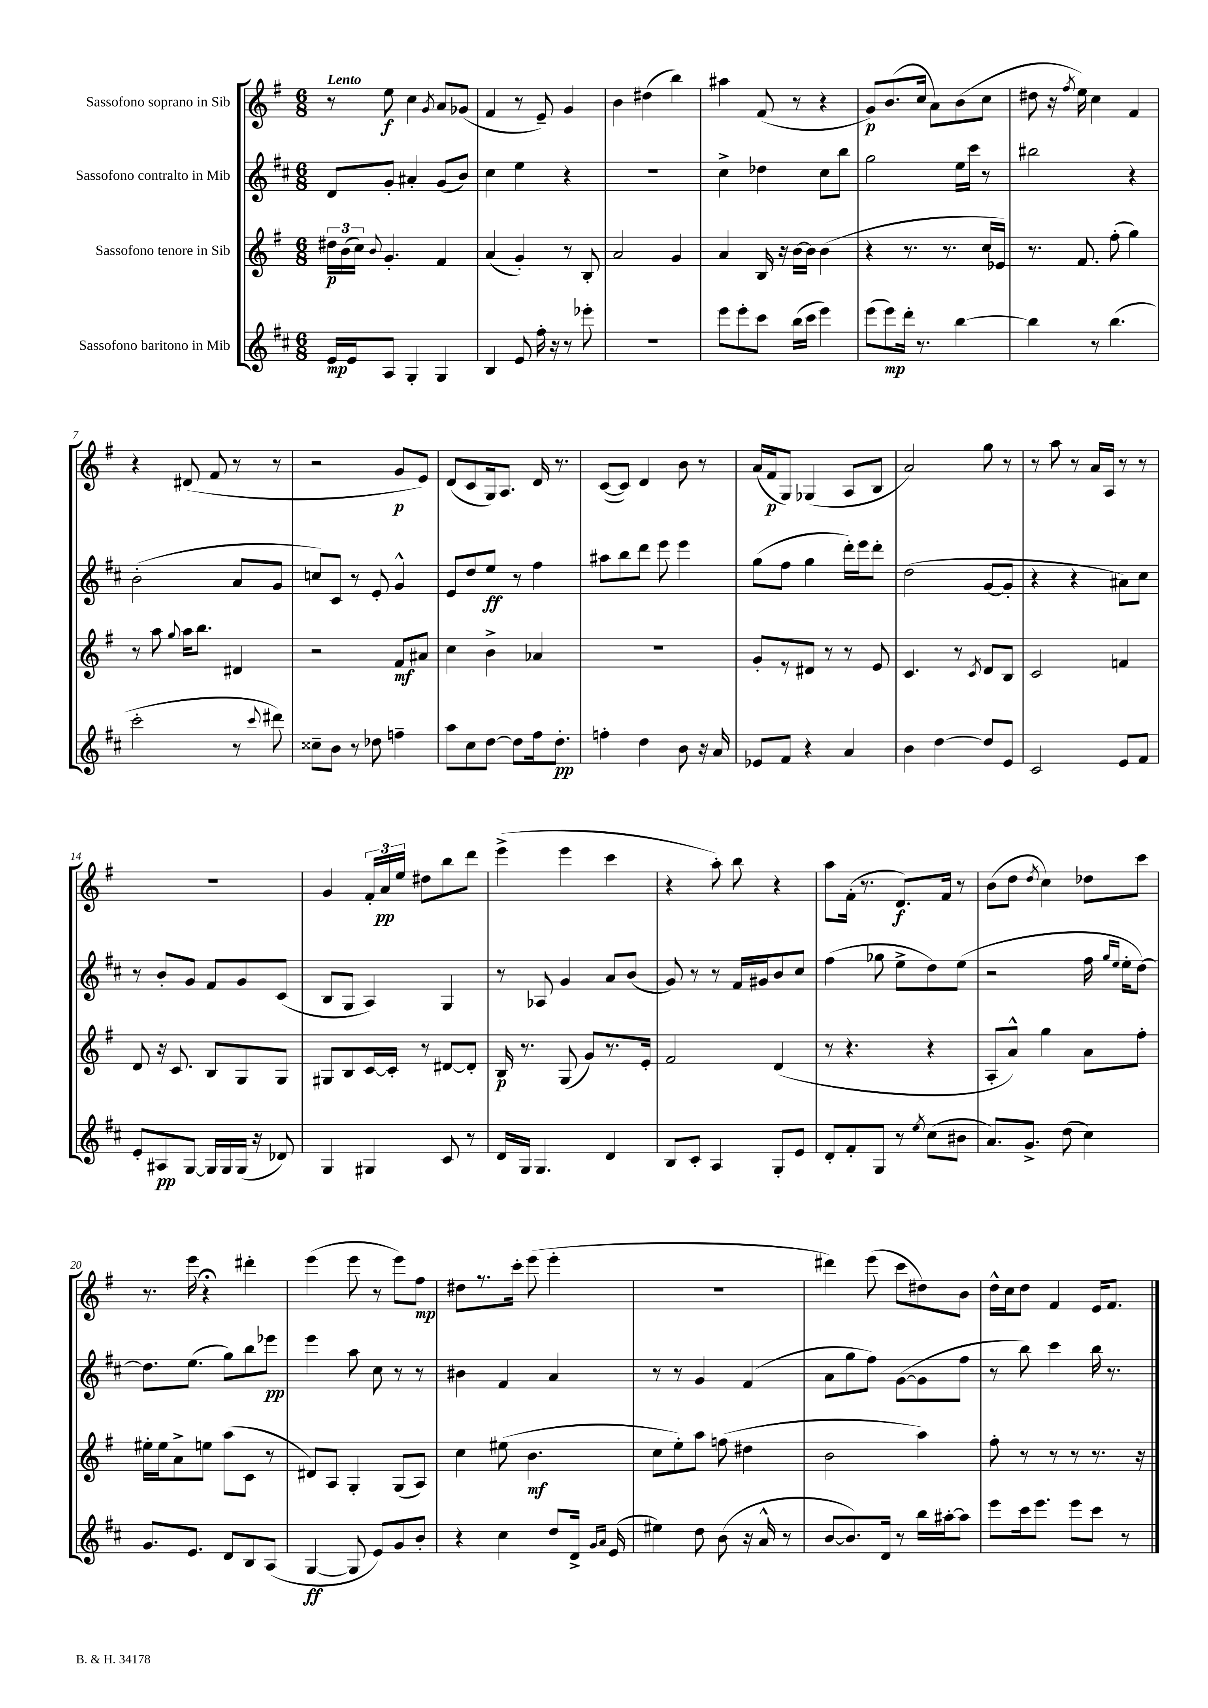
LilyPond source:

<<
\new StaffGroup <<
\new Staff = "s0" \with { instrumentName = "Sassofono soprano in Sib" } {
    \clef treble \key g \major \numericTimeSignature \time 6/8 \tempo "Lento"
    \autoBeamOff r8 e''8\f c''4 \acciaccatura { g'8 } a'8[ ges'8]( |
    fis'4 r8 e'8--) g'4 |
    b'4 dis''4( b''4) |
    ais''4 fis'8( r8 r4 |
    g'8[\p) b'8.( c''16] a'8[) b'8( c''8] |
    dis''8 r16 \acciaccatura { fis''8 } e''16) c''4 fis'4 |
    r4 dis'8( fis'8 r8 r8 |
    r2 g'8[\p e'8]) |
    d'8[( c'8 g16) a8.] d'16 r8. |
    c'8[~( c'8]) d'4 b'8 r8 |
    a'16[( fis'16\p g8]) ges4( a8[ b8] |
    a'2) g''8 r8 |
    r8 a''8 r8 a'16[ a16] r8 r8 |
    R2. |
    g'4 \tuplet 3/2 { fis'16[-. a'16\pp e''16] } dis''8[ b''8 d'''8] |
    e'''4->( e'''4 c'''4 |
    r4 a''8-.) b''8 r4 |
    a''8[ fis'16]-.( r8. d'8.[\f) fis'16] r8 |
    b'8[( d''8] \acciaccatura { d''8 } c''4) des''8[ c'''8] |
    r8. e'''16 r4\fermata dis'''4-. |
    e'''4( e'''8 r8 e'''8[) fis''8]\mp |
    dis''8[ r8. c'''16]-. e'''8( e'''4-. |
    R2. |
    dis'''4) e'''8( c'''8[ dis''8) b'8] |
    d''16[-^ c''16 d''8] fis'4 e'16[ fis'8.] \bar "|." |
}
\new Staff = "s1" \with { instrumentName = "Sassofono contralto in Mib" } {
    \clef treble \key d \major \numericTimeSignature \time 6/8
    \autoBeamOff d'8[ g'8]-. ais'4-. g'8[( b'8]) |
    cis''4 e''4 r4 |
    R2. |
    cis''4-> des''4 cis''8[ b''8] |
    g''2 e''16[ cis'''16] r8 |
    bis''2 r4 |
    b'2-.( a'8[ g'8] |
    c''8[) cis'8] r8 e'8-. g'4-^ |
    e'8[ d''8 e''8]\ff r8 fis''4 |
    ais''8[ b''8 d'''8] e'''8 e'''4 |
    g''8[( fis''8] g''4 d'''16[-.) e'''16 d'''8]-. |
    d''2( g'8[~ g'8]-. |
    r4 r4 ais'8[) cis''8] |
    r8 b'8[-. g'8] fis'8[ g'8 cis'8]( |
    b8[ g8] a4) g4 |
    r8 aes8 g'4 a'8[ b'8]( |
    g'8) r8 r8 fis'16[ gis'16 b'8 cis''8] |
    fis''4( ges''8 e''8[-> d''8) e''8]( |
    r2 fis''16 \grace { g''16[ e''16] } e''16[-. d''8]~) |
    d''8.[ e''8.]( g''8[) b''8 ees'''8]\pp |
    e'''4 a''8 cis''8 r8 r8 |
    bis'4 fis'4 a'4 |
    r8 r8 g'4 fis'4( |
    a'8[ g''8 fis''8]) g'8[~( g'8 fis''8] |
    r8 b''8) cis'''4 b''16 r8. \bar "|." |
}
\new Staff = "s2" \with { instrumentName = "Sassofono tenore in Sib" } {
    \clef treble \key g \major \numericTimeSignature \time 6/8
    \autoBeamOff \tuplet 3/2 { dis''16[\p b'16( c''16]) } \appoggiatura { b'8 } g'4.-. fis'4 |
    a'4( g'4-.) r8 b8-. |
    a'2 g'4 |
    a'4 b16 r16 b'16[~ b'16] b'4( |
    r4 r8. r8. c''16[ ees'16]) |
    r8. fis'8. fis''8-.( g''4) |
    r8 a''8 \appoggiatura { g''8 } a''16[ b''8.] dis'4 |
    r2 fis'8[\mf ais'8] |
    c''4 b'4-> aes'4 |
    R2. |
    g'8[-. r8 dis'8] r8 r8 e'8 |
    c'4. r8 \acciaccatura { c'8 } d'8[ b8] |
    c'2 f'4 |
    d'8 r16 c'8. b8[ g8 g8] |
    gis8[ b8 c'16~ c'16]-. r8 dis'8[~ dis'8]-. |
    b16\p r8. g8( g'8[) r8. e'16]-. |
    fis'2 d'4( |
    r8 r4. r4 |
    a8[-. a'8]-^) g''4 a'8[ fis''8]-. |
    eis''16[-. eis''16 a'8-> e''8] a''8[( c'8] r8 |
    dis'8[) a8] g4-. g8[( a8]) |
    c''4 eis''8( b'4.\mf |
    c''8[ e''8-.) a''8] f''8( dis''4 |
    b'2 a''4) |
    fis''8-. r8 r8 r8 r8. r16 \bar "|." |
}
\new Staff = "s3" \with { instrumentName = "Sassofono baritono in Mib" } {
    \clef treble \key d \major \numericTimeSignature \time 6/8
    \autoBeamOff e'16[\mp e'16 a8] g4-. g4 |
    b4 e'8 fis''16-. r16 r8 ees'''8-. |
    R2. |
    e'''8[ e'''8-. cis'''8] b''16[( cis'''16] e'''4) |
    e'''8[( e'''8\mp) d'''16]-. r8. b''4~ |
    b''4 r8 b''4.( |
    cis'''2-. r8 \appoggiatura { cis'''8 } dis'''8) |
    cisis''8[-- b'8] r8 des''8 f''4-- |
    a''8[ cis''8 d''8]~ d''8[ fis''16 d''8.]-.\pp |
    f''4-. d''4 b'8 r16 a'16 |
    ees'8[ fis'8] r4 a'4 |
    b'4 d''4~ d''8[ e'8] |
    cis'2 e'8[ fis'8] |
    e'8[-. ais8\pp g8]~ g16[ g16 g16]( r16 des'8) |
    g4 gis4 cis'8 r8 |
    d'16[ g16] g4. d'4 |
    b8[ cis'8]-. a4 g8[-. e'8] |
    d'8[-. fis'8-. g8] r8 \acciaccatura { e''8 } cis''8[( bis'8] |
    a'8.[) g'8.]-> d''8( cis''4) |
    g'8.[ e'8.] d'8[ b8 a8]( |
    g4~\ff g8 e'8[) g'8 b'8]-. |
    r4 cis''4 d''8[ d'16]-> \grace { g'16[ a'16] } e'16( |
    eis''4) d''8 b'8( r16 a'16-^ r8 |
    b'8[~ b'8.) d'16] r8 b''16[ ais''16~-. ais''8] |
    e'''8[ cis'''16 e'''8.] e'''8[ cis'''8] r8 \bar "|." |
}
>>
>>
